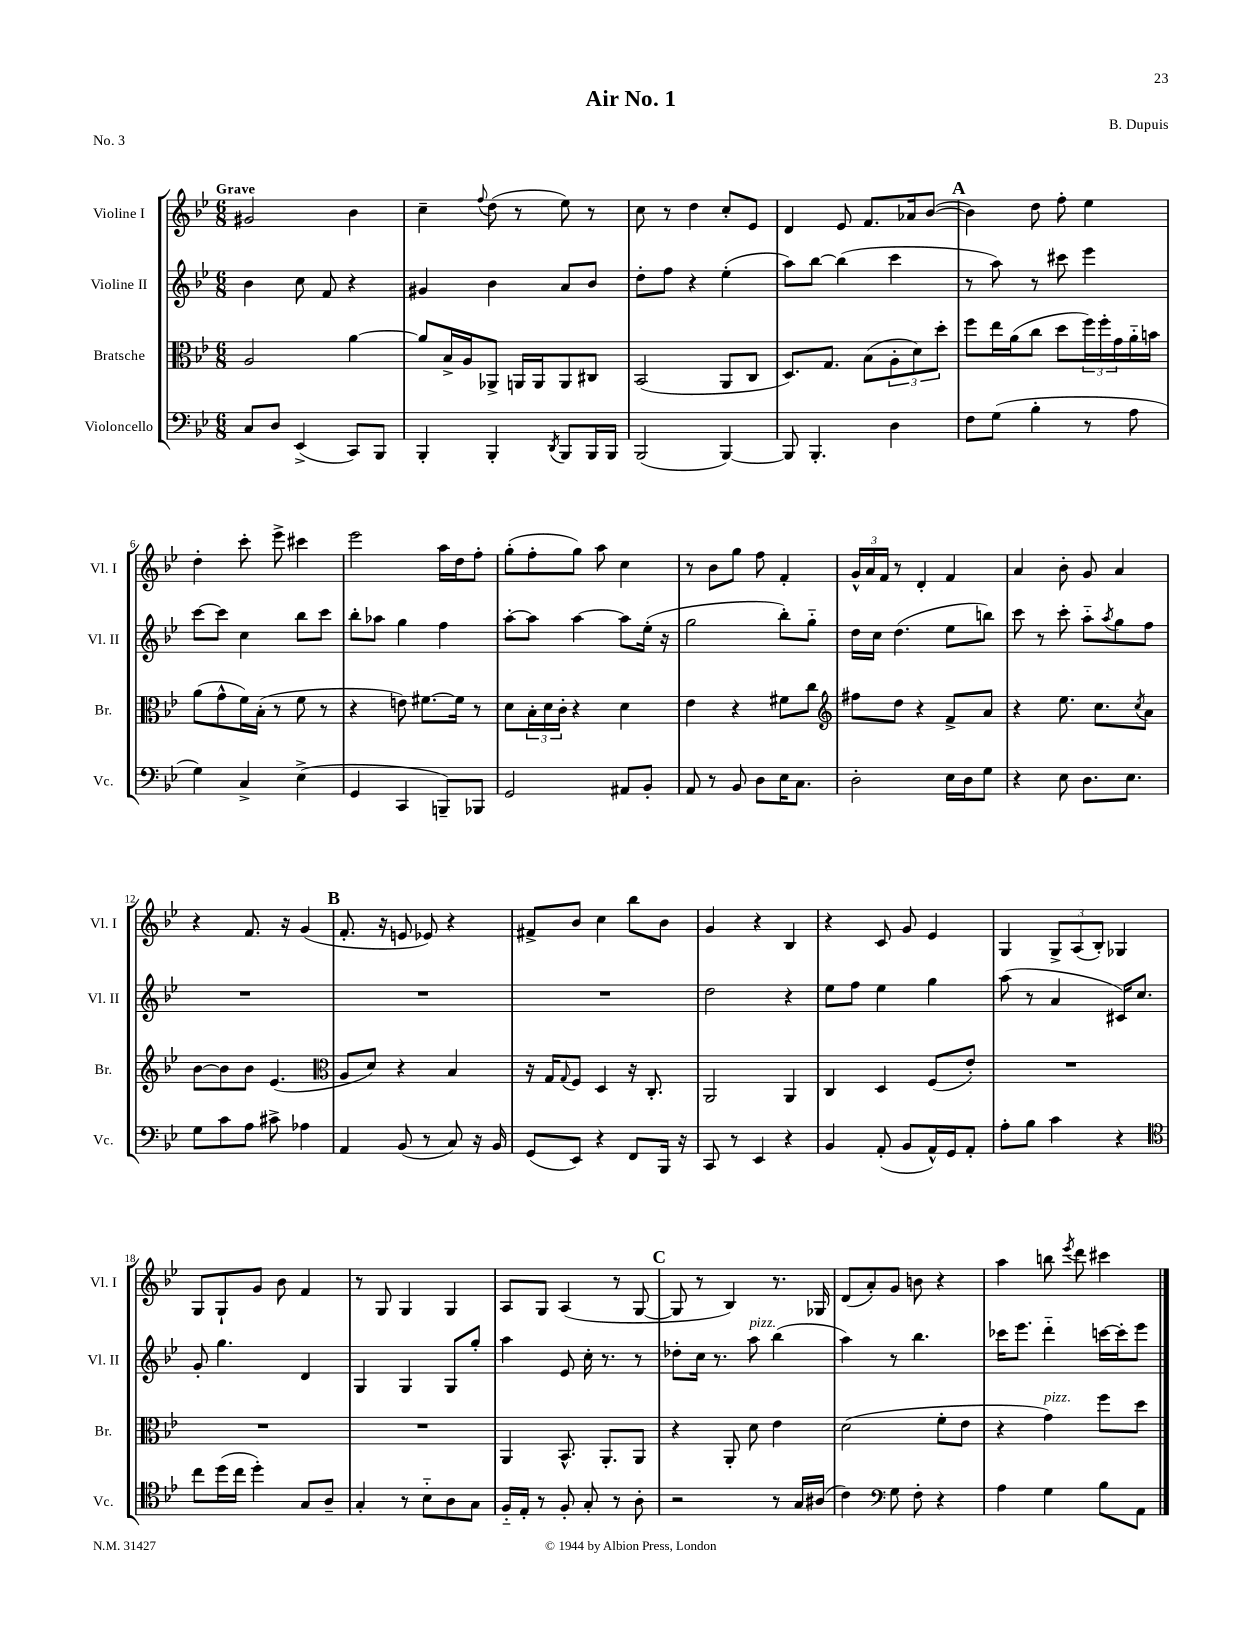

**kern	**kern	**kern	**kern
*staff4	*staff3	*staff2	*staff1
*clefF4	*clefC3	*clefG2	*clefG2
*k[b-e-]	*k[b-e-]	*k[b-e-]	*k[b-e-]
*M6/8	*M6/8	*M6/8	*M6/8
8C/L	2A/	4b-\	2g#/
8D/J	.	.	.
(4EE-^/	.	8cc\	.
.	.	8f/	.
8CC/L)	[4a\	4r	4b-\
8BBB-/J	.	.	.
=	=	=	=
4BBB-'/	8a/]L	4g#/	4cc~\
.	16B-^/L	.	.
.	16A/J	.	.
.	.	.	8qqff/
4BBB-'/	8AA-^/J	4b-\	(8dd\
.	16AA/LL	.	8r
.	16AA/J	.	.
8qDD/	.	.	.
8BBB-/L	8AA/	8a/L	8ee-\)
16BBB-/L	8C#/J	8b-/J	8r
16BBB-/JJ	.	.	.
=	=	=	=
(2BBB-/	(2BB-/	8dd'\L	8cc\
.	.	8ff\J	8r
.	.	4r	4dd\
[4BBB-/)	8AA/L	(4ee-'\	8cc'/L
.	8C/J	.	8e-/J
=	=	=	=
8BBB-/]	8.D/L)	8aa\L)	4d/
4.BBB-'/	.	[8bb-\J	.
.	8.G/J	.	.
.	.	(4bb-\]	8e-/
.	(8B-\L	.	8.f/L
4D\	12A'\	4ccc\	.
.	.	.	16a-/k
.	12d\)	.	.
.	.	.	([8b-/J
.	12dd'\J	.	.
=	=	=	=
8F\L	8ff\L	8r	4b-\])
(8G\J	16ee-\L	8aa\)	.
.	(16a\J	.	.
4B-'\	8cc\J	8r	8dd\
.	8dd\L	8ccc#\	8ff'\
8r	24ff\L)	4eee-\	4ee-\
.	24ff'\	.	.
.	24g\	.	.
8A\	16a'~\	.	.
.	16b\JJ	.	.
=	=	=	=
4G\)	(8a\L	[8ccc\L	4dd'\
.	8g^^\	8ccc\]J	.
4C^/	16f\L)	4cc\	8ccc'\
.	(16B-'\JJ	.	.
.	8r	.	8eee-^\
(4E-^\	8f\	8bb-\L	4ccc#\
.	8r	8ccc\J	.
=	=	=	=
4GG/	4r	8bb-'\L	2eee-\
.	.	8aa-\J	.
4CC/	8e\)	4gg\	.
.	[8.f#\L	.	.
8BBB~/L)	.	4ff\	16aa\LL
.	16f#\]Jk	.	16dd\J
8BBB-/J	8r	.	8ff'\J
=	=	=	=
2GG/	8d\L	[8aa'\L	(8gg'\L
.	24B-'\L	8aa\]J	8ff'\
.	24d\	.	.
.	24c'\JJ	.	.
.	4r	[4aa\	8gg\J)
.	.	.	8aa\
8AA#/L	4d\	8aa\]L	4cc\
8BB-'/J	.	(16ee-'\Jk	.
.	.	16r	.
=	=	=	=
8AA/	4e-\	2gg\	8r
8r	.	.	8b-\L
8BB-/	4r	.	8gg\J
8D\L	.	.	8ff\
16E-\K	8f#\L	8bb-'\L)	4f'/
8.C\J	.	.	.
.	8cc\J	8gg'~\J	.
=	=	=	=
*	*clefG2	*	*
2D'\	8ff#\L	16dd\LL	24g^^/LL
.	.	.	24a/
.	.	16cc\JJ	.
.	.	.	24f/JJ
.	8dd\J	(4.dd\	8r
.	4r	.	4d'/
16E-\LL	8f^/L	8ee-\L	4f/
16D\J	.	.	.
8G\J	8a/J	8bb\J)	.
=	=	=	=
4r	4r	8ccc\	4a/
.	.	8r	.
8E-\	8.ee-\	8ccc'\	8b-'\
8.D\L	.	8aa'~\L	8g/
.	8.cc\L	.	.
.	.	8qaa/	.
.	.	8gg\	4a/
8.E-\J	.	.	.
.	8qcc/	.	.
.	8a\J	8ff\J	.
=	=	=	=
8G\L	[8b-\L	2.r	4r
8c\	8b-\]	.	.
8A\J	8b-\J	.	8.f/
8c#^\	(4.e-/	.	.
.	.	.	16r
4A-\	.	.	(4g/
=	=	=	=
*	*clefC3	*	*
4AA/	8A/L	2.r	8.f'/
.	8d/J)	.	.
.	.	.	16r
(8BB-/	4r	.	8e/
8r	.	.	8e-/)
8C/)	4B-/	.	4r
16r	.	.	.
16BB-/	.	.	.
=	=	=	=
(8GG/L	16r	2.r	8f#^/L
.	16G/LK	.	.
.	8qqG/	.	.
8EE-/J)	8F/J	.	8b-/J
4r	4D/	.	4cc\
8FF/L	16r	.	8bb-\L
.	8.C'/	.	.
16BBB-/Jk	.	.	8b-\J
16r	.	.	.
=	=	=	=
8CC/	2AA/	2dd\	4g/
8r	.	.	.
4EE-/	.	.	4r
4r	4AA/	4r	4B-/
=	=	=	=
4BB-/	4C/	8ee-\L	4r
.	.	8ff\J	.
(8AA'/	4D/	4ee-\	8c/
8BB-/L	.	.	8g/
16AA^^/L)	(8F/L	4gg\	4e-/
16GG/J	.	.	.
8AA'/J	8e-'/J)	.	.
=	=	=	=
8A'\L	2.r	(8aa\	4G/
8B-\J	.	8r	.
4c\	.	4a/	12G^/L
.	.	.	(12A/
.	.	.	12B-'/J)
4r	.	16c#/LK)	4G-/
.	.	8.cc/J	.
=	=	=	=
*clefC4	*	*	*
8cc\L	2.r	8g'/	8G/L
(16dd\L	.	4.gg\	8G`/
16cc\JJ	.	.	.
4dd'\)	.	.	8g/J
.	.	.	8b-\
8G/L	.	4d/	4f/
8A~/J	.	.	.
=	=	=	=
4G'/	2.r	4G/	8r
.	.	.	8G/
8r	.	4G/	4G/
8B-'~\L	.	.	.
8A\	.	8G/L	4G/
8G\J	.	8gg'/J	.
=	=	=	=
16F'~/LL	4AA/	4aa\	8A/L
16E-'/JJ	.	.	.
8r	.	.	8G/J
8F'/	8.BB-^^/	8e-/	(4A/
8G'/	.	16cc'\	.
.	8.AA'/L	8.r	.
8r	.	.	8r
8A'\	8AA/J	8r	[8G/
=	=	=	=
2r	4r	8dd-'\L	8G/]
.	.	16cc\Jk	8r
.	.	8.r	.
.	8AA'/	.	4B-/)
.	8d\	8aa\	.
8r	4e-\	(4bb-\	8.r
16G/LL	.	.	.
(16A#/JJ	.	.	16G-/
=	=	=	=
4c\)	(2d\	4aa\)	(8d/L
.	.	.	8a'/)
*clefF4	*	*	*
8G\	.	8r	8g/J
8F'\	.	4.bb-\	8b\
4r	8f'\L	.	4r
.	8e-\J	.	.
=	=	=	=
4A\	4r	16ccc-\LK	4aa\
.	.	8.eee-\J	.
4G\	4g\)	4ddd'~\	8bb\
.	.	.	8qeee-/
.	.	.	8ddd\
8B-\L	8ff\L	[16ccc\LL	4ccc#\
.	.	16ccc'\]J	.
8AA\J	8dd\J	8eee-\J	.
==	==	==	==
*-	*-	*-	*-
